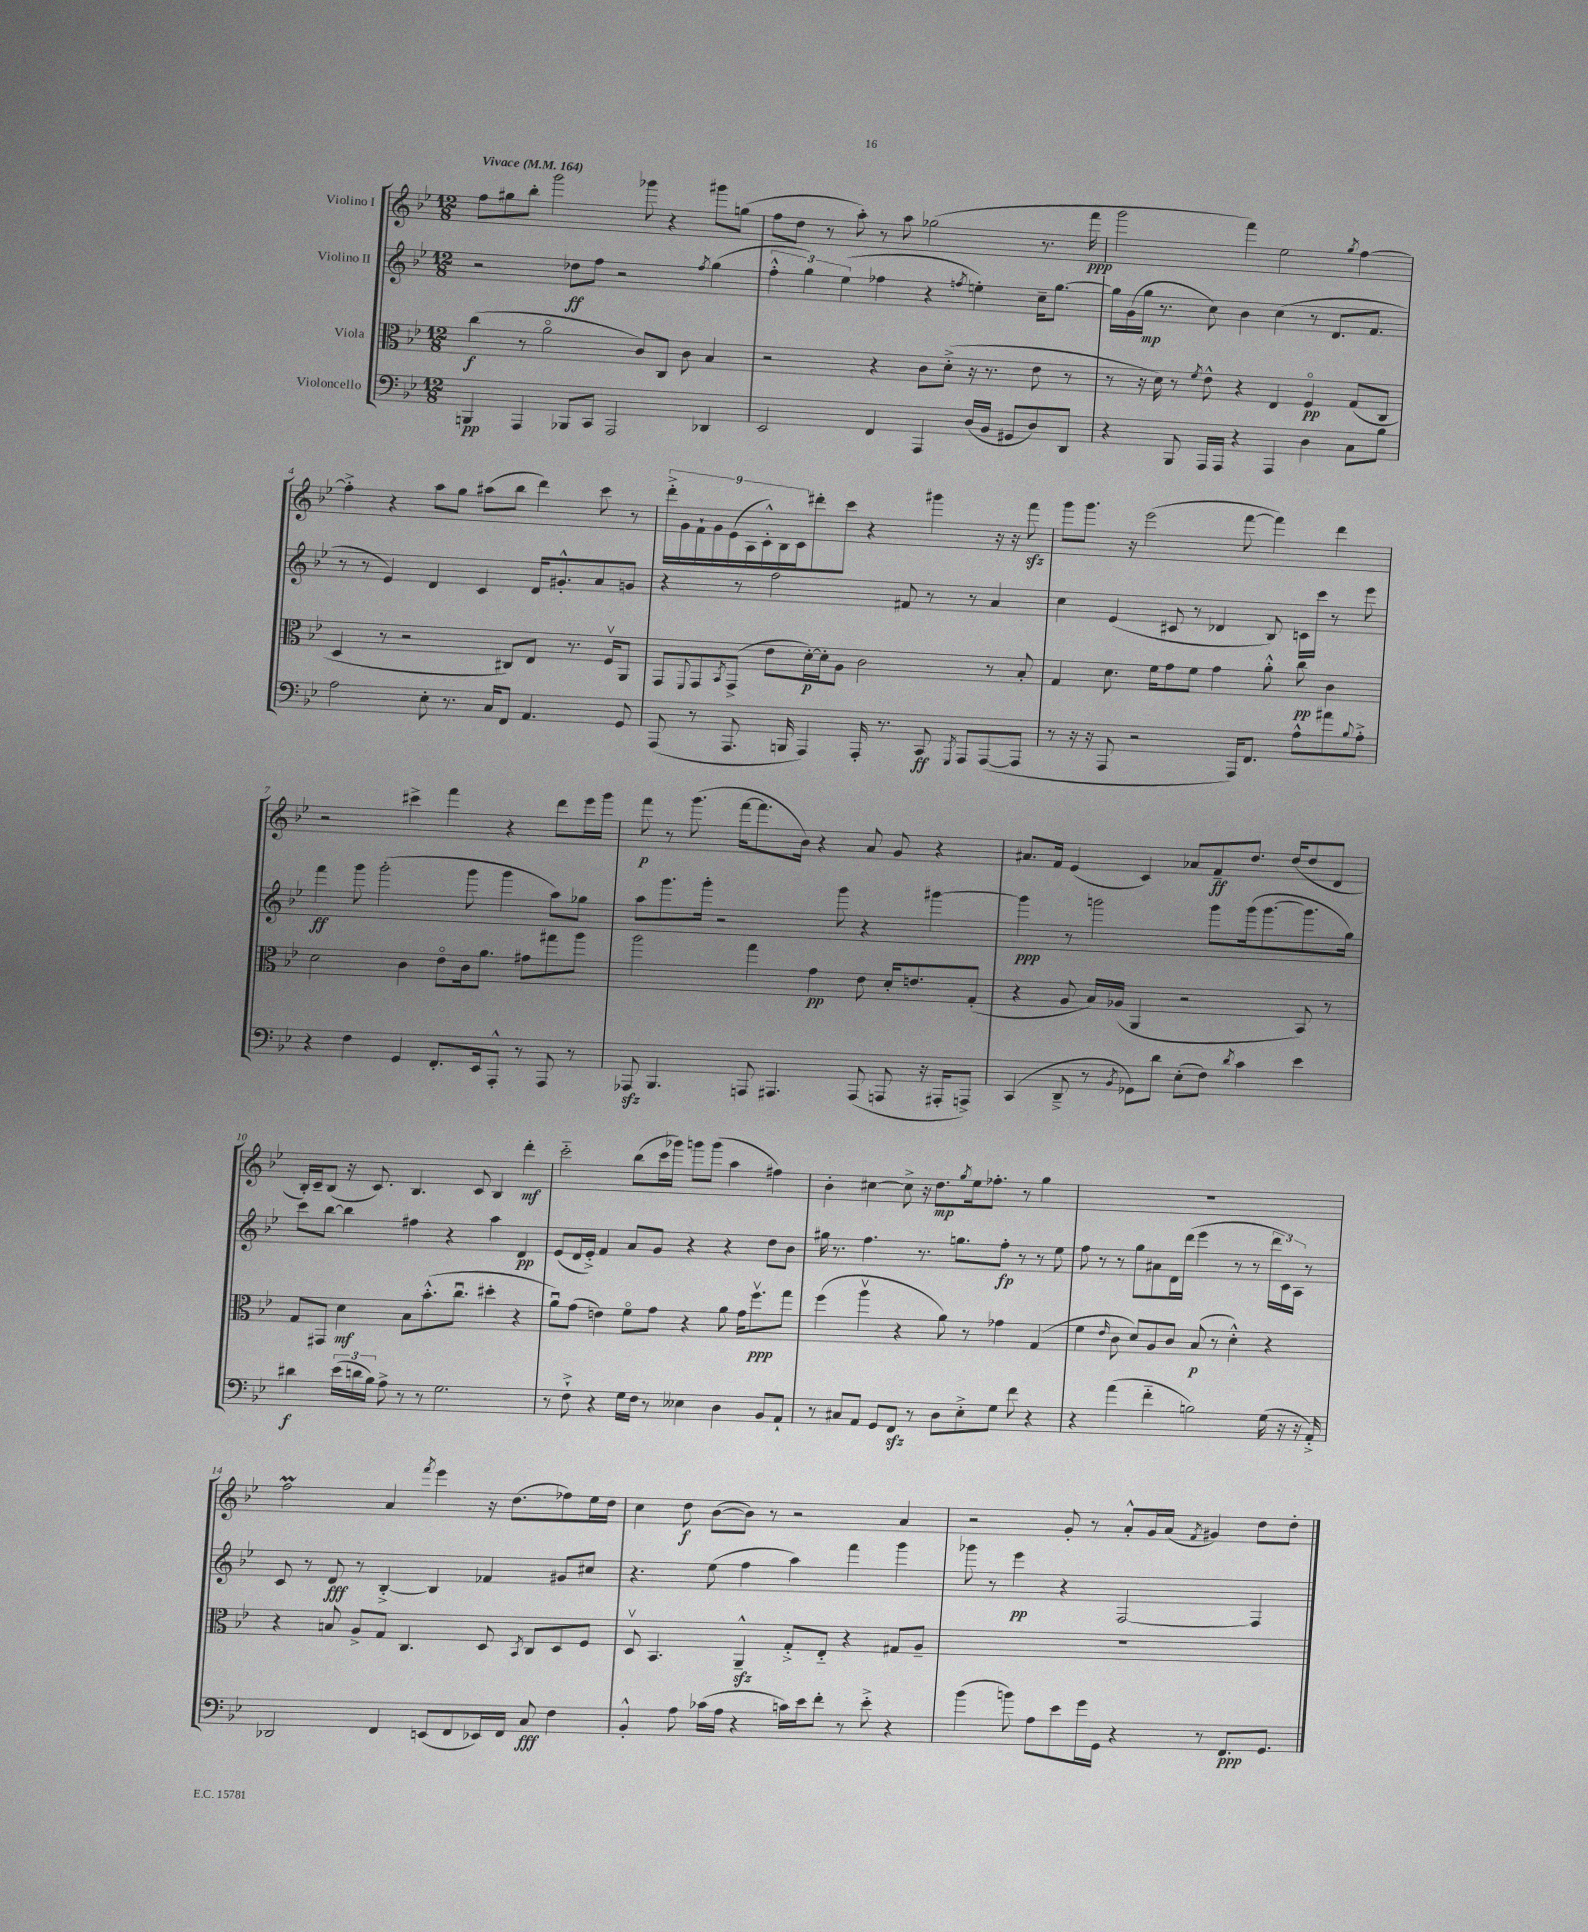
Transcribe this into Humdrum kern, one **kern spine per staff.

**kern	**dynam	**kern	**dynam	**kern	**dynam	**kern	**dynam
*part4	*part4	*part3	*part3	*part2	*part2	*part1	*part1
*staff4	*staff4	*staff3	*staff3	*staff2	*staff2	*staff1	*staff1
*I"Violoncello	*	*I"Viola	*	*I"Violino II	*	*I"Violino I	*
*clefF4	*	*clefC3	*	*clefG2	*	*clefG2	*
*k[b-e-]	*	*k[b-e-]	*	*k[b-e-]	*	*k[b-e-]	*
*M12/8	*	*M12/8	*	*M12/8	*	*M12/8	*
*MM164	*	*MM164	*	*MM164	*	*MM164	*
=1	=1	=1	=1	=1	=1	=1	=1
!	!	!	!	!	!	!LO:TX:a:B:t=Vivace	!
4BBBn/	pp	(4cc\	f	2r	.	8ff\L	.
.	.	.	.	.	.	8gg#X\	.
4AAA/	.	8r	.	.	.	8bb-'\J	.
.	.	2a\	.	.	.	2ggg\	.
8BBB-X/L	.	.	.	8dd-X\L	ff	.	.
8CC/J	.	.	.	8ff\J	.	.	.
2AAA/	.	.	.	2r	.	.	.
.	.	8c/L)	.	.	.	8ggg-X\	.
.	.	8C/J	.	.	.	4r	.
.	.	8c\	.	.	.	.	.
.	.	.	.	8qff/	.	.	.
4DD-X/	.	4B-/	.	(4gg\	.	8ggg#X\L	.
.	.	.	.	.	.	(8ggn\J	.
=2	=2	=2	=2	=2	=2	=2	=2
2EE-/	.	2r	.	6ff'^^\	.	8ff\L	.
.	.	.	.	.	.	8dd\J	.
.	.	.	.	6gg\)	.	.	.
.	.	.	.	.	.	8r	.
.	.	.	.	(6ee-\	.	.	.
.	.	.	.	.	.	8aa'\)	.
4FF/	.	4r	.	4ff-X\	.	8r	.
.	.	.	.	.	.	8aa\	.
4AAA/	.	8c\L	.	4r	.	(2gg-X\	.
.	.	(8d'^\J	.	.	.	.	.
.	.	.	.	8qffn/	.	.	.
(16D/LL	.	16r	.	4een'\)	.	.	.
16BB-/JJ	.	8.r	.	.	.	.	.
8GG#X/L	.	.	.	.	.	.	.
8D/)	.	8e-\	.	16cc~\KL	.	8.r	.
.	.	.	.	[8.gg\J	.	.	.
8DD/J	.	8r	.	.	.	.	.
.	.	.	.	.	.	16fff\	ppp
=3	=3	=3	=3	=3	=3	=3	=3
4r	.	8r	.	16gg\LL]	.	2ggg\	.
.	.	.	.	(16g\	.	.	.
.	.	16r	.	16gg\JJ	mp	.	.
.	.	16d\)	.	8.r	.	.	.
8BBB-/	.	8r	.	.	.	.	.
.	.	8qf/	.	.	.	.	.
16AAA/LL	.	8e-^^\	.	8cc\)	.	.	.
16AAA/JJ	.	.	.	.	.	.	.
4r	.	4r	.	4b-\	.	4fff\)	.
4AAA/	.	4E-/	.	(4cc\	.	2ee-\	.
4D\	.	4F/	pp	8r	.	.	.
.	.	.	.	8.d/L	.	.	.
.	.	.	.	.	.	8qgg/	.
8C\L	.	(8G/L	.	.	.	[4ff\	.
.	.	.	.	8.f/J	.	.	.
8B-\J	.	8C/J	.	.	.	.	.
!!LO:LB:g=z
=4	=4	=4	=4	=4	=4	=4	=4
2A\	.	4D/	.	8r	.	4ff'^\]	.
.	.	.	.	8r	.	.	.
.	.	8r	.	4e-/)	.	4r	.
.	.	2r	.	.	.	.	.
8E-'\	.	.	.	4d/	.	8aa\L	.
8.r	.	.	.	.	.	8gg\J	.
.	.	.	.	4c/	.	(8aa#X\L	.
16C/KL	.	.	.	.	.	.	.
8FF/J	.	8C#X/L)	.	.	.	8bb-\J	.
4.AA/	.	8E-/J	.	16d/KL	.	4ddd\)	.
.	.	.	.	8.g#X'^^/	.	.	.
.	.	8.r	.	.	.	.	.
.	.	.	.	8a/	.	8ccc\	.
.	.	16Fv/KL	.	.	.	.	.
8GG/	.	8AA/J	.	8gn/J	.	8r	.
=5	=5	=5	=5	=5	=5	=5	=5
(8AAA/	.	8GG/L	.	4r	.	18ddd'^\LL	.
.	.	.	.	.	.	18g\	.
.	.	.	.	.	.	18f`\	.
.	.	8qqFF/	.	.	.	.	.
8r	.	8GG/	.	.	.	.	.
.	.	.	.	.	.	18g\	.
.	.	.	.	.	.	(18e-\	.
.	.	8qBB-/	.	.	.	.	.
8.AAA/	.	(8GG^/J	.	8r	.	.	.
.	.	.	.	.	.	18A\	.
.	.	.	.	.	.	18c'^^\)	.
.	.	8e-\L	.	2ff\	.	.	.
.	.	.	.	.	.	18B-\	.
16BBBn/	.	.	.	.	.	.	.
.	.	.	.	.	.	18c\J	.
4AAA/)	.	[16d'\L)	p	.	.	8ddd#X'\	.
.	.	16d'\J]	.	.	.	.	.
.	.	8A\J	.	.	.	8ccc\J	.
16AAA'/	.	2c\	.	.	.	4r	.
8.r	.	.	.	.	.	.	.
.	.	.	.	8f#X/	.	.	.
8CC/	ff	.	.	8r	.	4ggg#X\	.
8qGGG/	.	.	.	.	.	.	.
8AAA/L	.	.	.	8r	.	.	.
([8AAA/	.	8r	.	4a/	.	16r	.
.	.	.	.	.	.	16r	.
8AAA/J]	.	8B-'/	.	.	.	8fffzz\	.
=6	=6	=6	=6	=6	=6	=6	=6
8r	.	4G/	.	4cc\	.	8ggg\L	.
16r	.	.	.	.	.	8.ggg\J	.
16r	.	.	.	.	.	.	.
8AAA/	.	8.d\	.	(4e-/	.	.	.
.	.	.	.	.	.	16r	.
2r	.	.	.	.	.	(2eee-\	.
.	.	16f\KL	.	.	.	.	.
.	.	8g\	.	8c#X/	.	.	.
.	.	8f\J	.	8r	.	.	.
.	.	4g\	.	4d-X/	.	.	.
16AAA/KL)	.	.	.	.	.	[8fff\	.
8.FF/J	.	.	.	.	.	.	.
.	.	8a'^^\	.	8B-/)	.	4fff\])	.
8A^^\L	.	8cc\	pp	16cn\LL	.	.	.
.	.	.	.	16ccc\JJ	.	.	.
8a#X\	.	4c\	.	8r	.	4ddd\	.
8qqB-/	.	.	.	.	.	.	.
8A'^\J	.	.	.	8eee-\	.	.	.
!!LO:LB:g=z
=7	=7	=7	=7	=7	=7	=7	=7
4r	.	2d\	.	4fff\	ff	2r	.
4F\	.	.	.	8ggg\	.	.	.
.	.	.	.	(2ggg'\	.	.	.
4GG/	.	4c\	.	.	.	4ccc#X^\	.
8.FF'/L	.	8e-\L	.	.	.	4fff\	.
.	.	16c\k	.	8ggg\	.	.	.
16EE-/k	.	8.a\J	.	.	.	.	.
8AAA'^^/J	.	.	.	4ggg\	.	4r	.
8r	.	8g#X\L	.	.	.	.	.
8AAA/	.	8gg#X\	.	8aa\L)	.	8ddd\L	.
8r	.	8aa\J	.	8gg-X\J	.	16eee-\L	.
.	.	.	.	.	.	16ggg\JJ	.
=8	=8	=8	=8	=8	=8	=8	=8
8AAA-Xzz/	.	2aa\	.	8aa\L	.	8fff\	p
4.BBB-/	.	.	.	8.ggg\	.	8r	.
.	.	.	.	.	.	(8.ggg\	.
.	.	.	.	16ggg'\Jk	.	.	.
.	.	.	.	2r	.	.	.
.	.	.	.	.	.	[16fff\KL	.
8AAAn/	.	4gg\	.	.	.	8.fff\]	.
4.AAA#X/	.	.	.	.	.	.	.
.	.	.	.	.	.	16b-\Jk)	.
.	.	4g\	pp	.	.	4r	.
.	.	.	.	8ggg\	.	.	.
(8AAA#/	.	8e-\	.	4r	.	8a/	.
8AAAn/	.	16d'/KL	.	.	.	8g/	.
.	.	8.en/	.	.	.	.	.
16r	.	.	.	[4ggg#X\	.	4r	.
16AAA#X'/KL	.	.	.	.	.	.	.
8AAAn^/J)	.	(8G'/J	.	.	.	.	.
=9	=9	=9	=9	=9	=9	=9	=9
(4CC/	.	4r	.	4ggg#\]	ppp	8.a#X/L	.
.	.	.	.	.	.	16f/Jk	.
8DD~^/	.	8A/	.	8r	.	(4e-/	.
8r	.	16B-/LL)	.	2gggn\	.	.	.
.	.	(16A-X/JJ	.	.	.	.	.
8qBB-/	.	.	.	.	.	.	.
8GG-X\L)	.	4AA/	.	.	.	4c/)	.
8d\J	.	.	.	.	.	.	.
(8E-'\L	.	2r	.	.	.	8a-X/L	.
8F\J)	.	.	.	8ggg\L	.	8f~/	ff
8qd/	.	.	.	.	.	.	.
4c\	.	.	.	(16ggg\k	.	8.dd/J	.
.	.	.	.	[8.ggg\	.	.	.
.	.	.	.	.	.	(16dd/KL	.
4e-\	.	8BB-/)	.	8.ggg\]	.	8dd/	.
.	.	8r	.	.	.	8d/J	.
.	.	.	.	16gg\Jk)	.	.	.
!!LO:LB:g=z
=10	=10	=10	=10	=10	=10	=10	=10
4d#X\	f	8G/L	.	8ccc\L	.	16B-'/LL)	.
.	.	.	.	.	.	16c~/J	.
.	.	8GG#X/J	.	[8bb-\J	.	(8B-/J	.
(24e-\LL	.	4d\	mf	4bb-\]	.	16r	.
24dn\	.	.	.	.	.	.	.
.	.	.	.	.	.	8.c/)	.
24B-\JJ)	.	.	.	.	.	.	.
8A^\	.	.	.	.	.	.	.
8r	.	8B-\L	.	4ff#X\	.	4.B-/	.
8r	.	(8.b-'^^\	.	.	.	.	.
2.G\	.	.	.	4r	.	.	.
.	.	8.ccu\J	.	.	.	.	.
.	.	.	.	.	.	8c/	.
.	.	4dd#X'\	.	4aa\	.	4B-/	.
.	.	4r	.	4d/	pp	4ddd'\	mf
=11	=11	=11	=11	=11	=11	=11	=11
8r	.	8au\L)	.	(8e-/L	.	2ccc\	.
8F`^\	.	(8g\J	.	16d/L	.	.	.
.	.	.	.	16e-'^/JJ)	.	.	.
4r	.	4en\)	.	4f/	.	.	.
16G\LL	.	8f\L	.	8a/L	.	(8bb-\L	.
16F\JJ	.	.	.	.	.	.	.
8r	.	8g\J	.	8g/J	.	16ccc\L	.
.	.	.	.	.	.	16ggg-X\JJ)	.
4E--X\	.	4r	.	4r	.	8gggn\L	.
.	.	.	.	.	.	(8ggg\J	.
4D\	.	8a\	.	4r	.	4aa\	.
.	.	16g\KL	.	.	.	.	.
.	.	8.ffv\	ppp	.	.	.	.
8BB-/L	.	.	.	8dd\L	.	4ff#X\)	.
8AA`/J	.	8gg\J	.	8b-\J	.	.	.
=12	=12	=12	=12	=12	=12	=12	=12
8r	.	(4ff\	.	16gg#X\	.	4b-'\	.
.	.	.	.	8.r	.	.	.
8C#X/L	.	.	.	.	.	.	.
8AA/J	.	4aav\	.	4.ff\	.	[4cc#X\	.
8GG/L	.	.	.	.	.	.	.
8FFzz/J	.	4r	.	.	.	8cc#^\]	.
8r	.	.	.	8.r	.	16r	.
.	.	.	.	.	.	8.dd\L	mp
8D\L	.	8a\)	.	.	.	.	.
.	.	.	.	8.ggn\L	.	.	.
.	.	.	.	.	.	8qgg/	.
8E-'^\	.	8r	.	.	.	16ee-\k	.
.	.	.	.	.	.	8.ff-X'\J	.
8G\J	.	4g-X\	.	8ff'\J	fp	.	.
8f\	.	.	.	8r	.	8r	.
4r	.	(4G/	.	8r	.	4gg\	.
.	.	.	.	8ee-\	.	.	.
=13	=13	=13	=13	=13	=13	=13	=13
4r	.	4f\	.	8ff\	.	1.r	.
.	.	.	.	8r	.	.	.
.	.	16qqe-/	.	.	.	.	.
(4a\	.	8c\	.	8r	.	.	.
.	.	8d/L)	.	8gg\L	.	.	.
4f\	.	8A/	.	8a#X\	.	.	.
.	.	8c/J	.	16d\L	.	.	.
.	.	.	.	(16ddd\JJ	.	.	.
2Bn\)	.	(8B-/	p	4eee-\	.	.	.
.	.	8r	.	.	.	.	.
.	.	4d'^^\)	.	8r	.	.	.
.	.	.	.	8r	.	.	.
(16G\	.	4r	.	24ddd\LL	.	.	.
.	.	.	.	24c\)	.	.	.
16r	.	.	.	.	.	.	.
.	.	.	.	24A\JJ	.	.	.
16r	.	.	.	8r	.	.	.
16AA'^/)	.	.	.	.	.	.	.
!!LO:LB:g=z
=14	=14	=14	=14	=14	=14	=14	=14
2DD-X/	.	4r	.	8c/	.	2ffM\	.
.	.	.	.	8r	.	.	.
.	.	8Bn/	.	8d/	fff	.	.
.	.	8A^/L	.	8r	.	.	.
4FF/	.	8G/J	.	[4B-'^/	.	4a/	.
.	.	4.C/	.	.	.	.	.
.	.	.	.	.	.	8qfff/	.
(8EEn/L	.	.	.	4B-/]	.	4eee-\	.
8FF/	.	.	.	.	.	.	.
16EE-X/L)	.	8D/	.	4f-X/	.	16r	.
16FF/JJ	.	.	.	.	.	(8.dd\L	.
.	.	8qBB-/	.	.	.	.	.
8C/	fff	8C/L	.	.	.	.	.
4F\	.	8D/	.	8g#X/L	.	8ff-X\)	.
.	.	8F/J	.	8cc#X/J	.	16ee-\L	.
.	.	.	.	.	.	16dd\JJ	.
=15	=15	=15	=15	=15	=15	=15	=15
4BB-'^^/	.	8Dv/	.	4.r	.	4cc\	.
.	.	4.BB-/	.	.	.	.	.
8A\	.	.	.	.	.	8dd\	f
(16c-X\LL	.	.	.	(8ee-\	.	([8b-\L	.
16A\JJ	.	.	.	.	.	.	.
4r	.	4AAzz~^^/	.	4ff\	.	8b-\J])	.
.	.	.	.	.	.	8r	.
16cn\LL)	.	8G'^/L	.	4aa\)	.	2r	.
16e-\J	.	.	.	.	.	.	.
8f'\J	.	8E-/J	.	.	.	.	.
8r	.	4r	.	4fff\	.	.	.
8e-'^\	.	.	.	.	.	.	.
4r	.	8G#X/L	.	4ggg\	.	4a/	.
.	.	8A~/J	.	.	.	.	.
=16	=16	=16	=16	=16	=16	=16	=16
(4b-\	.	1.r	.	8ggg-X\	.	2r	.
.	.	.	.	8r	.	.	.
8bn\)	.	.	.	4eee-\	pp	.	.
8A\L	.	.	.	.	.	.	.
8e-\	.	.	.	4r	.	8g'/	.
16g\L	.	.	.	.	.	8r	.
16GG\JJ	.	.	.	.	.	.	.
4r	.	.	.	[2F/	.	8a'^^/L	.
.	.	.	.	.	.	16g/L	.
.	.	.	.	.	.	(16a/JJ	.
.	.	.	.	.	.	8qf/	.
8r	.	.	.	.	.	4g#X/)	.
8.FF/L	ppp	.	.	.	.	.	.
.	.	.	.	4F/]	.	8dd\L	.
8.GG/J	.	.	.	.	.	.	.
.	.	.	.	.	.	8dd'\J	.
==	==	==	==	==	==	==	==
*-	*-	*-	*-	*-	*-	*-	*-
